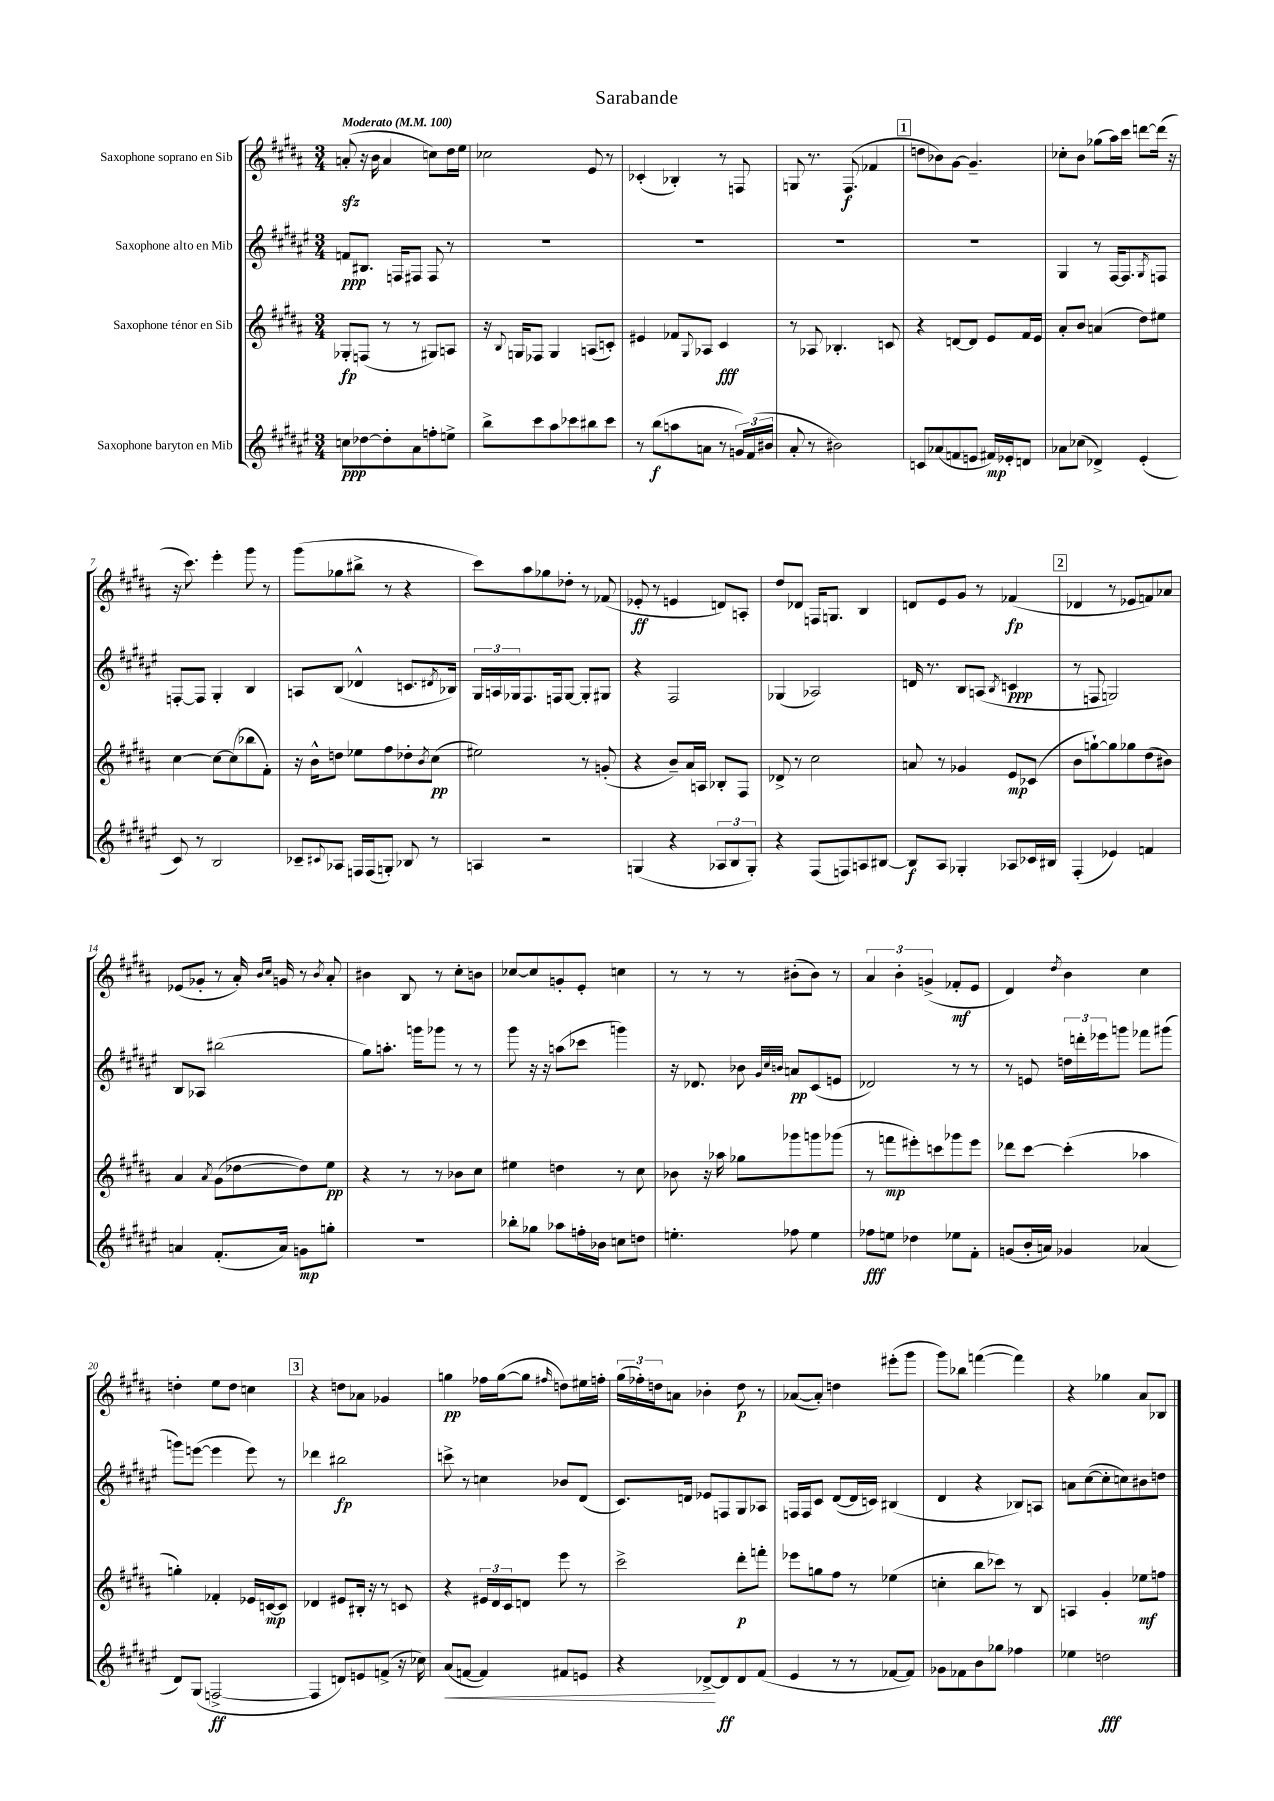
\header { title = "Sarabande" }
<<
\new StaffGroup <<
\new Staff = "s0" \with { instrumentName = "Saxophone soprano en Sib" } {
    \clef treble \key b \major \numericTimeSignature \time 3/4 \tempo "Moderato" 4 = 100
    a'8-.\sfz( r16 b'16 a'4 c''8) dis''16 e''16 |
    ces''2 e'8 r8 |
    ces'4-.( bes4-.) r8 f8 |
    g8 r8. fis8.\f( fes'4 |
    \mark \markup { \box "1" } d''8 bes'8) gis'8~ gis'4.-- |
    ces''8-. b'8 ges''8( ais''16) cis'''16 d'''8~ d'''16( r16 |
    r16 cis'''8.) e'''4-. gis'''8 r8 |
    gis'''8( ges''8 bis''8-> r8 r4 |
    cis'''8) ais''8 ges''8 des''8-. r8 fes'8( |
    ees'8-.\ff r8 e'4 d'8) a8-. |
    dis''8 des'8 f16 g8. b4 |
    d'8 e'8 gis'8 r8 fes'4\fp( |
    \mark \markup { \box "2" } des'4 r8 ees'8 f'8) aes'8 |
    ees'8( ges'8-. r8 ais'16-.) \grace { b'16 cis''16 } g'16 r8 \acciaccatura { b'8 } ais'8-. |
    bis'4 b8 r8 cis''8-. b'8 |
    ces''8~ ces''8 g'8-. e'8-. c''4 |
    r8 r8 r8 bis'8-.( bis'8) r8 |
    \tuplet 3/2 { ais'4 b'4-. g'4->( } fes'8-.\mf e'8 |
    dis'4) \acciaccatura { dis''8 } b'4 cis''4 |
    d''4-. e''8 d''8 c''4 |
    \mark \markup { \box "3" } r4 d''8 aes'8 ges'4 |
    g''4\pp fes''16 g''16~( g''8 \grace { fis''16 } d''8) eis''16 f''16-. |
    \tuplet 3/2 { gis''16( fes''16-.) d''16 } a'8 bes'4-. d''8\p r8 |
    aes'8~( aes'8-.) d''4 eis'''8-.( gis'''8 |
    gis'''8) bes''8 f'''4~( f'''4) |
    r4 ges''4 ais'8 bes8 \bar "|." |
}
\new Staff = "s1" \with { instrumentName = "Saxophone alto en Mib" } {
    \clef treble \key fis \major \numericTimeSignature \time 3/4
    f'8\ppp bis8. f16 fis8 fis8 r8 |
    R2. |
    R2. |
    R2. |
    \mark \markup { \box "1" } R2. |
    gis4 r8 fis16~ fis8. \acciaccatura { gis8 } f8 |
    f8~-. f8 gis4-. b4 |
    a8 b8( des'4-^ c'8. \acciaccatura { dis'8 } bes16) |
    \tuplet 3/2 { gis16 a16 ges16 } fis8. f16 ges8~ ges8-. gis8 |
    r4 fis2 |
    ges4( aes2) |
    d'16 r8. b8 a8( \acciaccatura { b8 } c'4\ppp |
    \mark \markup { \box "2" } r8 f8 g2) |
    b8 aes8 bis''2( |
    gis''8) a''8.-. g'''16 ges'''8 r8 r8 |
    gis'''8 r16 r16 a''8( ces'''8 g'''4) |
    r16 des'8. bes'8 \grace { gis'32 cis''32 b'32 } a'8\pp cis'8( e'8 |
    des'2) r8 r8 |
    r8 e'8 \tuplet 3/2 { d''16 d'''16-. ees'''16 } g'''8 fes'''8 gis'''8( |
    g'''8) e'''8~( e'''4 e'''8) r8 |
    \mark \markup { \box "3" } des'''4 bis''2\fp |
    c'''8-> r8 c''4 bes'8 dis'8( |
    cis'8.) d'16 ees'8 f8 gis8 aes8 |
    f16 f16 cis'8 dis'8~( dis'16 c'16) bis4( |
    dis'4 r4 bes8) a8 |
    a'8 cis''8~( cis''8-. c''8) bis'8 d''8 \bar "|." |
}
\new Staff = "s2" \with { instrumentName = "Saxophone ténor en Sib" } {
    \clef treble \key b \major \numericTimeSignature \time 3/4
    ges8-.\fp f8( r8 r8 gis8) a8 |
    r16 \appoggiatura { b8 } g16 fes8 g4 a8( c'8-.) |
    eis'4 fes'8 \appoggiatura { gis8 } aes8 cis'4\fff |
    r8 aes8 bes4.-. c'8 |
    \mark \markup { \box "1" } r4 d'8~ d'8 e'8 fis'16 e'16 |
    ais'8-. b'8 a'4( dis''8) eis''8 |
    cis''4~ cis''8~ cis''8( bes''8 fis'8-.) |
    r16 b'16-^ d''8 ees''8 fis''8 des''8-. \acciaccatura { b'8 } cis''8\pp( |
    eis''2) r8 g'8-.( |
    r4 b'8--) ais'16 a16 bes8-. fis8 |
    des'8-> r8 cis''2 |
    a'8 r8 ges'4 e'8\mp ces'8( |
    \mark \markup { \box "2" } b'8 g''8~-!) g''8 ges''8 dis''8( bis'8) |
    ais'4 \acciaccatura { ais'8 } gis'8( des''8~ des''8) e''8\pp |
    r4 r8 r8 bes'8 cis''8 |
    eis''4 d''4 r8 cis''8 |
    bes'8 r16 aes''16 ges''8 ges'''8 g'''8 ges'''8( |
    r8 f'''8\mp eis'''8-.) c'''8 ges'''8 eis'''8 |
    des'''8 cis'''8~ cis'''4-.( aes''4 |
    g''4-.) fes'4-. ees'16 c'16~\mp c'8 |
    \mark \markup { \box "3" } des'4 eis'8 bis16-. r16 r8 c'8 |
    r4 \tuplet 3/2 { eis'16 dis'16 cis'16 } d'8 e'''8 r8 |
    cis'''2-> dis'''8-.\p f'''8-. |
    ees'''8 g''8 fis''8 r8 ees''4( |
    c''4-. b''8 ces'''8) r8 b8 |
    a4 gis'4-. ees''8\mf f''8 \bar "|." |
}
\new Staff = "s3" \with { instrumentName = "Saxophone baryton en Mib" } {
    \clef treble \key fis \major \numericTimeSignature \time 3/4
    c''8\ppp des''8~ des''8-. ais'8 f''8-. e''8-> |
    b''8-> cis'''8 ais''8 ces'''8 bis''8 ces'''8 |
    r8 b''8\f( a''8 a'8 r8 \tuplet 3/2 { g'16) fis'16( bis'16 } |
    ais'8-. r8 bis'2) |
    \mark \markup { \box "1" } c'8 aes'8( f'8 e'8 fis'16\mp) ees'16-. d'8 |
    aes'8 ces''8( des'4->) eis'4-.( |
    cis'8) r8 b2 |
    ces'8-- \appoggiatura { cis'8 } aes8 f16 f16( g8-.) bes8 r8 |
    a4 r2 |
    g4( r4 \tuplet 3/2 { aes8 b8 g8-.) } |
    r4 fis8( f8) a8 bis8~ |
    bis8\f ais8 ges4-. aes8 ces'16 bis16 |
    \mark \markup { \box "2" } fis4-.( ees'4) f'4 |
    a'4 fis'8.-.( a'16) g'8\mp g''8-. |
    R2. |
    bes''8-. ges''8 aes''8 f''16-. bes'16 c''8 d''8 |
    e''4.-. fes''8 e''4 |
    fes''8\fff e''8 des''4 ees''8 fis'8-. |
    g'8( b'16-. a'16) ges'4 aes'4( |
    dis'8) gis8( f2~->\ff |
    \mark \markup { \box "3" } f4 d'8) e'8 f'8->( r16 ces''16) |
    ais'8\<( f'8~ f'4) fis'8 e'8 |
    r4 des'8~->\! des'8\ff des'8 fis'8( |
    eis'4 r8 r8 fes'8~ fes'8) |
    ges'8 fes'8 b'8 ges''8 fes''4 |
    ees''4 d''2\fff \bar "|." |
}
>>
>>
